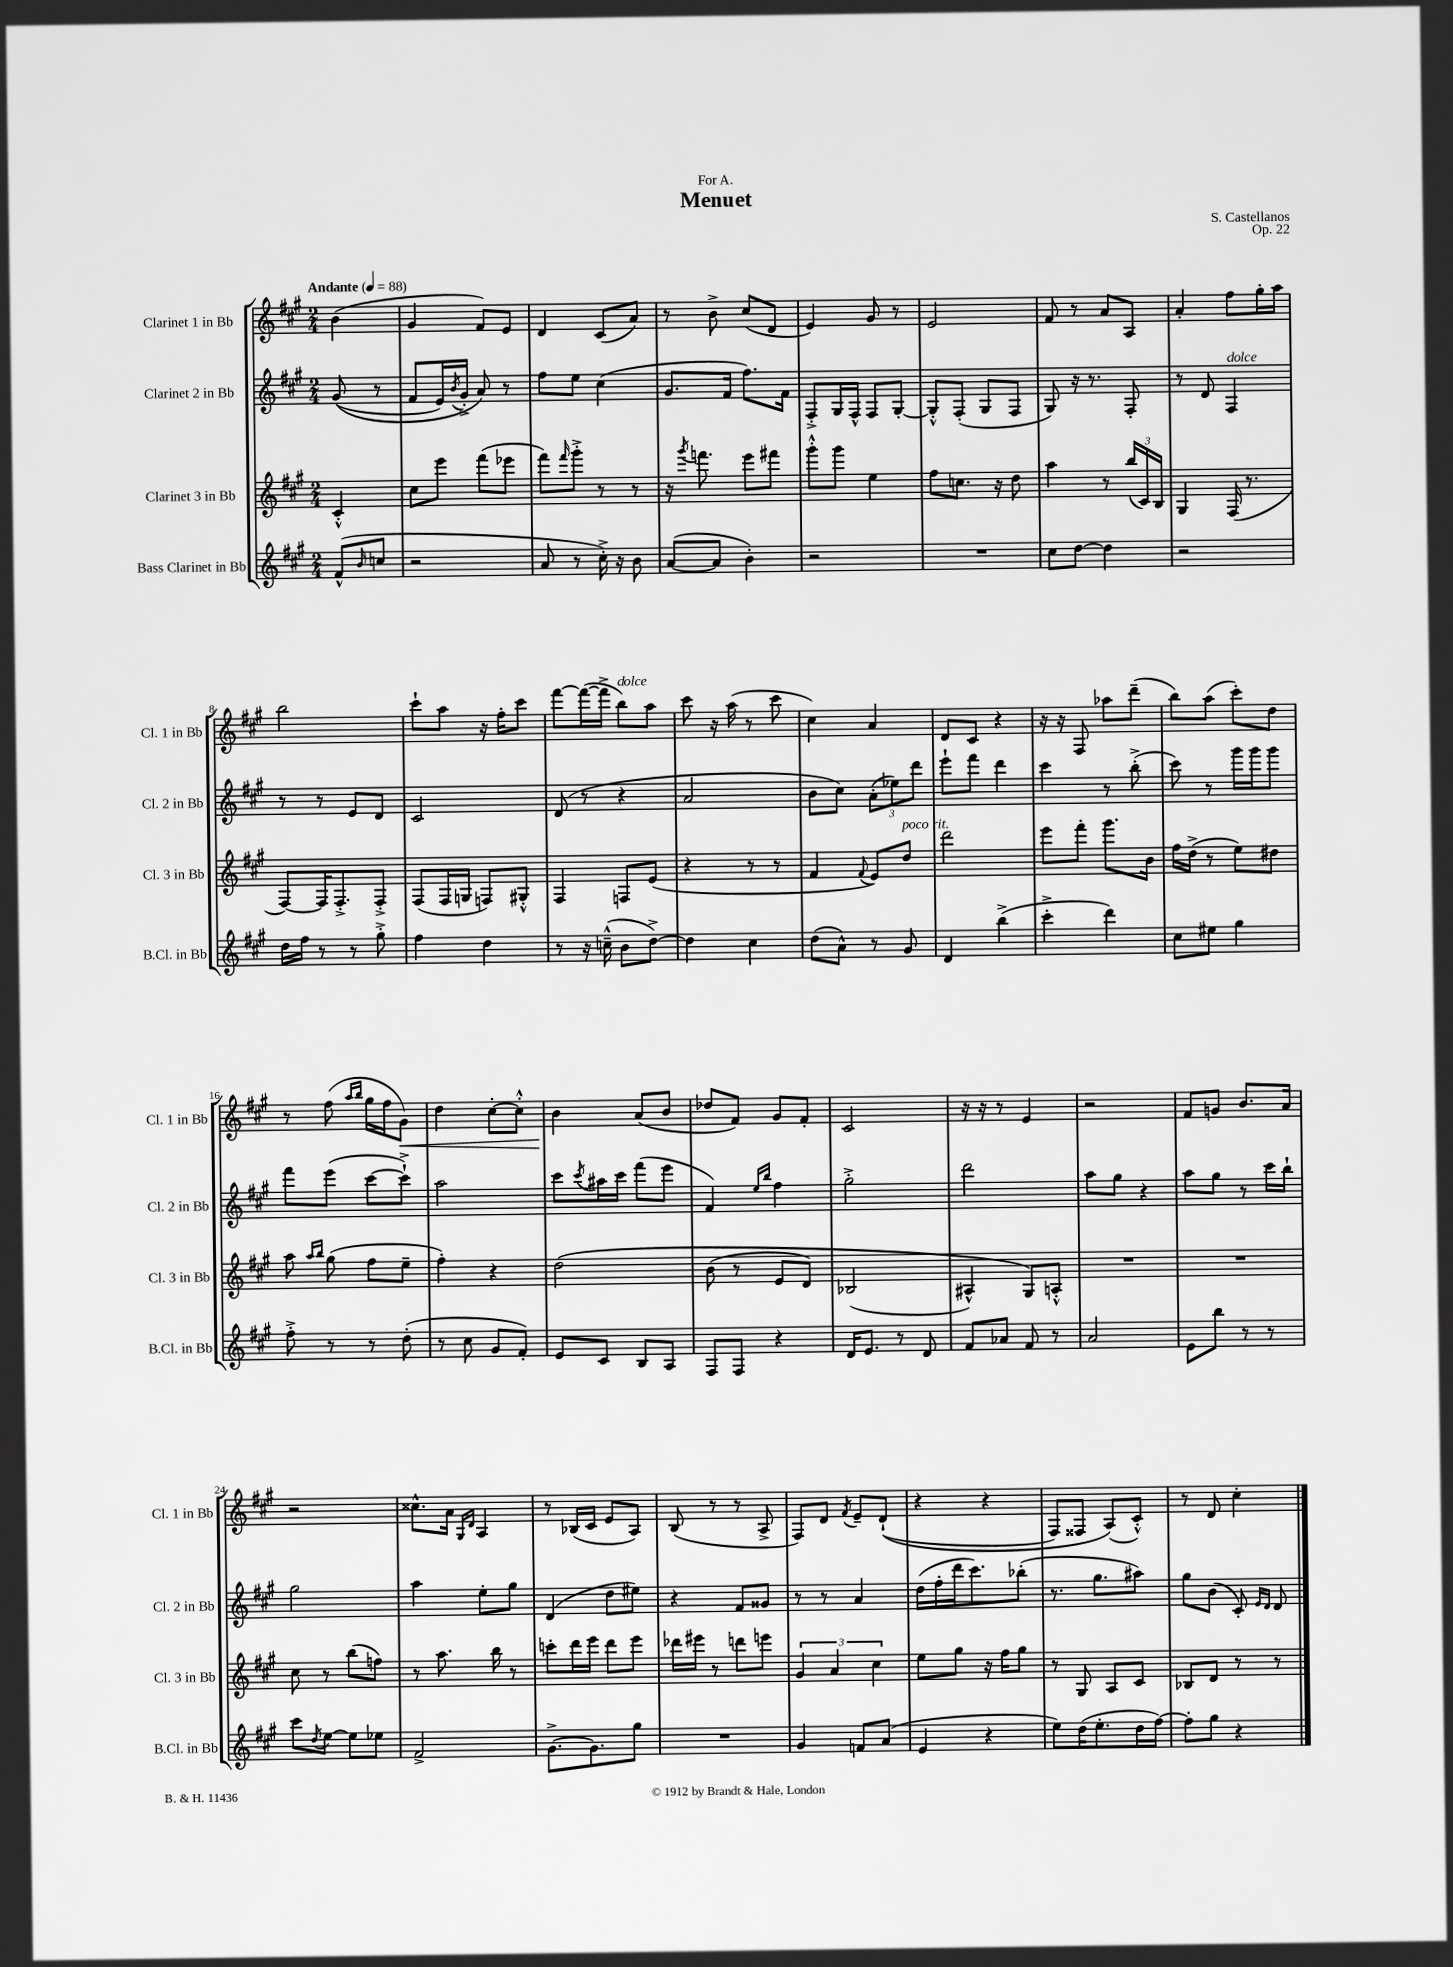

**kern	**kern	**kern	**kern	**dynam
*part4	*part3	*part2	*part1	*part1
*staff4	*staff3	*staff2	*staff1	*staff1
*I"Bass Clarinet in Bb	*I"Clarinet 3 in Bb	*I"Clarinet 2 in Bb	*I"Clarinet 1 in Bb	*
*I'B.Cl. in Bb	*I'Cl. 3 in Bb	*I'Cl. 2 in Bb	*I'Cl. 1 in Bb	*
*clefG2	*clefG2	*clefG2	*clefG2	*
*k[f#c#g#]	*k[f#c#g#]	*k[f#c#g#]	*k[f#c#g#]	*
*M2/4	*M2/4	*M2/4	*M2/4	*
*MM88	*MM88	*MM88	*MM88	*
=	=	=	=	=
!	!	!	!LO:TX:a:B:t=Andante	!
(8f#^^/L	4c#'^^/	((8g#/	(4b\	.
16qqb/	.	.	.	.
8ccn/J	.	8r	.	.
=1	=1	=1	=1	=1
2r	8cc#\L	8f#/L	4g#/	.
.	8eee\J	16e/L)	.	.
.	.	8qb/	.	.
.	.	16g#'^/JJ	.	.
.	(8fff#\L	8a/)	8f#/L)	.
.	8eee-X\J	8r	8e/J	.
=2	=2	=2	=2	=2
8a/	8fff#\L)	8ff#\L	4d/	.
.	16qqfff#/	.	.	.
8r	8ggg#'^\J	8ee\J	.	.
16cc#'^\)	8r	(4cc#\	(8c#/L	.
16r	.	.	.	.
8b\	8r	.	8a/J)	.
=3	=3	=3	=3	=3
([8a/L	16r	8.g#/L	8r	.
.	8qggg#/	.	.	.
.	8.fffn\	.	.	.
8a/J]	.	.	8b^\	.
.	.	16f#/Jk	.	.
4b'\)	8eee\L	8.ff#\L)	(8cc#/L	.
.	8fff#X\J	.	8d/J	.
.	.	16f#\Jk	.	.
=4	=4	=4	=4	=4
2r	8ggg#'^^\L	8F#'^/L	4e/)	.
.	8ggg#\J	16G#/L	.	.
.	.	16F#^^/JJ	.	.
.	4ee\	8F#/L	8g#/	.
.	.	[8G#'/J	8r	.
=5	=5	=5	=5	=5
2r	8ff#\L	8G#'^^/L]	2e/	.
.	8.ccn\J	(8F#'/J	.	.
.	.	8G#/L	.	.
.	16r	.	.	.
.	8dd\	8F#/J	.	.
=6	=6	=6	=6	=6
8cc#\L	4aa\	8G#/)	8f#/	.
[8dd\J	.	16r	8r	.
.	.	8.r	.	.
4dd\]	8r	.	8a/L	.
.	(24bb/LL	8F#'/	8A/J	.
.	24c#/)	.	.	.
.	24B/JJ	.	.	.
=7	=7	=7	=7	=7
2r	4G#/	8r	4a'/	.
.	.	8d/	.	.
!	!	!LO:TX:a:i:t=dolce	!	!
.	(16F#/	4F#/	8ff#\L	.
.	8.r	.	.	.
.	.	.	16gg#'\L	.
.	.	.	16aa\JJ	.
!!LO:LB:g=z
=8	=8	=8	=8	=8
16dd\LL	[8F#/L)	8r	2bb\	.
16ff#\JJ	.	.	.	.
8r	16F#/K]	8r	.	.
.	8.F#'^/	.	.	.
8r	.	8e/L	.	.
8gg#'^\	8F#'^/J	8d/J	.	.
=9	=9	=9	=9	=9
4ff#\	(8F#/L	2c#/	8ccc#`\L	.
.	16F#/L	.	8aa\J	.
.	16Gn/JJ	.	.	.
4dd\	8Fn/L)	.	16r	.
.	.	.	16ff#'\KL	.
.	8G#X'^^/J	.	8ccc#\J	.
=10	=10	=10	=10	=10
8r	4F#/	(8d/	[8fff#\L	.
16r	.	8r	(16fff#\L_	.
(16ccn~^^\	.	.	16fff#^\JJ]	.
!	!	!	!LO:TX:a:i:t=dolce	!
8b\L	8Fn/L	4r	8bb\L)	.
[8dd^\J)	(8e/J	.	8aa\J	.
=11	=11	=11	=11	=11
4dd\]	4r	2a/	8ccc#\	.
.	.	.	16r	.
.	.	.	(16aa\	.
4cc#\	8r	.	8r	.
.	8r	.	8ccc#\	.
=12	=12	=12	=12	=12
(8dd\L	4f#/	8b\L	4cc#\)	.
8a^^\J)	.	8cc#\J)	.	.
.	8qqf#/	.	.	.
8r	8e/L)	(12a'\L	4a/	.
.	.	12ee-X\)	.	.
!	!LO:TX:a:i:t=poco rit.	!	!	!
8g#/	8dd/J	.	.	.
.	.	12ddd\J	.	.
=13	=13	=13	=13	=13
4d/	2ddd\	8eee`\L	8d/L	.
.	.	8fff#\J	8c#/J	.
(4bb^\	.	4ddd\	4r	.
=14	=14	=14	=14	=14
4ccc#'^\	8eee\L	4ccc#\	16r	.
.	.	.	16r	.
.	8fff#'\J	.	8F#/	.
4ddd\)	8.ggg#\L	8r	8aa-X\L	.
.	.	(8bb'^\	(8ddd~\J	.
.	16b\Jk	.	.	.
=15	=15	=15	=15	=15
8cc#\L	16ff#\LL	8ccc#\)	8bb\L)	.
.	(16dd^\JJ	.	.	.
8ee#X\J	8r	8r	(8aa\J	.
4gg#\	8ee\L)	16ggg#\LL	8ccc#'\L)	.
.	.	16ggg#\J	.	.
.	8dd#X\J	8ggg#\J	8dd\J	.
!!LO:LB:g=z
=16	=16	=16	=16	=16
8ff#'^\	8aa\	8fff#\L	8r	.
.	16qqaa/LL	.	.	.
.	16qqbb/JJ	.	.	.
8r	(8gg#\	(8eee\J	(8ff#\	.
.	.	.	16qqaa/LL	.
.	.	.	16qqbb/JJ	.
8r	8ff#\L	[8ccc#\L	16gg#\LL	.
.	.	.	16ff#\J	.
!	!	!	!	!LO:HP:b
(8dd'\	8ee~\J	8ccc#`^\J])	8g#\J)	<
=17	=17	=17	=17	=17
8r	4ff#'\)	2aa\	4dd\	.
8cc#\	.	.	.	.
8g#/L	4r	.	[8cc#'\L	.
8f#'/J)	.	.	8cc#'^^\J]	.
=18	=18	=18	=18	=18
8e/L	(2dd\	8ccc#\L	4b\	.
.	.	8qccc#/	.	.
8c#/J	.	16aa#X\L	.	.
.	.	16ccc#\JJ	.	.
8B/L	.	(8fff#\L	(8a/L	[
8A/J	.	8eee\J	8b/J	.
=19	=19	=19	=19	=19
8F#/L	(8b\	4f#/)	8dd-X/L	.
8F#/J	8r	.	8f#/J)	.
.	.	16qqee/LL	.	.
.	.	16qqbb/JJ	.	.
4r	8e/L	4ff#\	8g#/L	.
.	8d/J)	.	8f#'/J	.
=20	=20	=20	=20	=20
16d/KL	(2B-X/	2gg#'^\	2c#/	.
8.e/J	.	.	.	.
8r	.	.	.	.
8d/	.	.	.	.
=21	=21	=21	=21	=21
8f#/L	4A#X^^/)	2ddd\	16r	.
.	.	.	16r	.
8a-X/J	.	.	8r	.
8f#/	8G#/L)	.	4e/	.
8r	8An'^^/J	.	.	.
=22	=22	=22	=22	=22
2a/	2r	8aa\L	2r	.
.	.	8gg#\J	.	.
.	.	4r	.	.
=23	=23	=23	=23	=23
8e\L	2r	8aa\L	8f#/L	.
8bb\J	.	8gg#\J	8gn/J	.
8r	.	8r	8.b/L	.
8r	.	16ccc#\LL	.	.
.	.	16bb`\JJ	16a/Jk	.
!!LO:LB:g=z
=24	=24	=24	=24	=24
8ccc#\L	8cc#\	2gg#\	2r	.
8qdd/	.	.	.	.
[8ee\J	8r	.	.	.
8ee\L]	(8bb\L	.	.	.
8ee-X\J	8ffn\J)	.	.	.
=25	=25	=25	=25	=25
2f#^/	8r	4aa\	8.cc##X^^\L	.
.	8.aa\	.	.	.
.	.	.	16a\Jk	.
.	.	.	16qqG#/LL	.
.	.	.	16qqd/JJ	.
.	.	8ee'\L	4A/	.
.	16bb\	.	.	.
.	8r	8gg#\J	.	.
=26	=26	=26	=26	=26
[8.g#^\L	8cccn'\L	(4d/	8r	.
.	16ddd\L	.	(16B-X/LL	.
8.g#\]	16eee\JJ	.	16c#/JJ	.
.	8ddd\L	8dd\L	8e/L	.
8gg#\J	8eee\J	8ee#X\J)	8A/J)	.
=27	=27	=27	=27	=27
2r	16ddd-X\LL	4r	(8B/	.
.	16eee#X\JJ	.	.	.
.	8r	.	8r	.
.	8dddn\L	8f#/L	8r	.
.	8eeen\J	8g##X/J	8A^/	.
=28	=28	=28	=28	=28
4g#/	6g#/	8r	8F#/L)	.
.	.	8r	8d/J	.
.	6a/	.	.	.
.	.	.	8qf#/	.
8fn/L	.	4a/	8e~/L	.
.	6cc#\	.	.	.
(8a/J	.	.	((8d`/J	.
=29	=29	=29	=29	=29
4e/	8ee\L	(16dd\LL	4r	.
.	.	16ff#'\	.	.
.	8gg#\J	16ddd\J	.	.
.	.	8.ccc#\)	.	.
4r	16r	.	4r	.
.	16ff#\KL	.	.	.
.	8gg#\J	(8bb-X'\J	.	.
=30	=30	=30	=30	=30
8ee\L)	8r	8.r	8F#/L)	.
(16dd\K	8G#/	.	8F##X/J	.
8.ee'\	.	8.gg#\L	.	.
.	8A/L	.	(8A/L)	.
16dd\L	8c#/J	8aa#X\J)	8c#'^^/J)	.
[16ff#\JJ)	.	.	.	.
=31	=31	=31	=31	=31
8ff#'\L]	8B-X/L	8gg#\L	8r	.
8gg#\J	8d/J	(8b\J	8d/	.
4r	8r	8c#'/)	4cc#'\	.
.	.	16qqe/LL	.	.
.	.	16qqd/JJ	.	.
.	8r	8d/	.	.
==	==	==	==	==
*-	*-	*-	*-	*-
